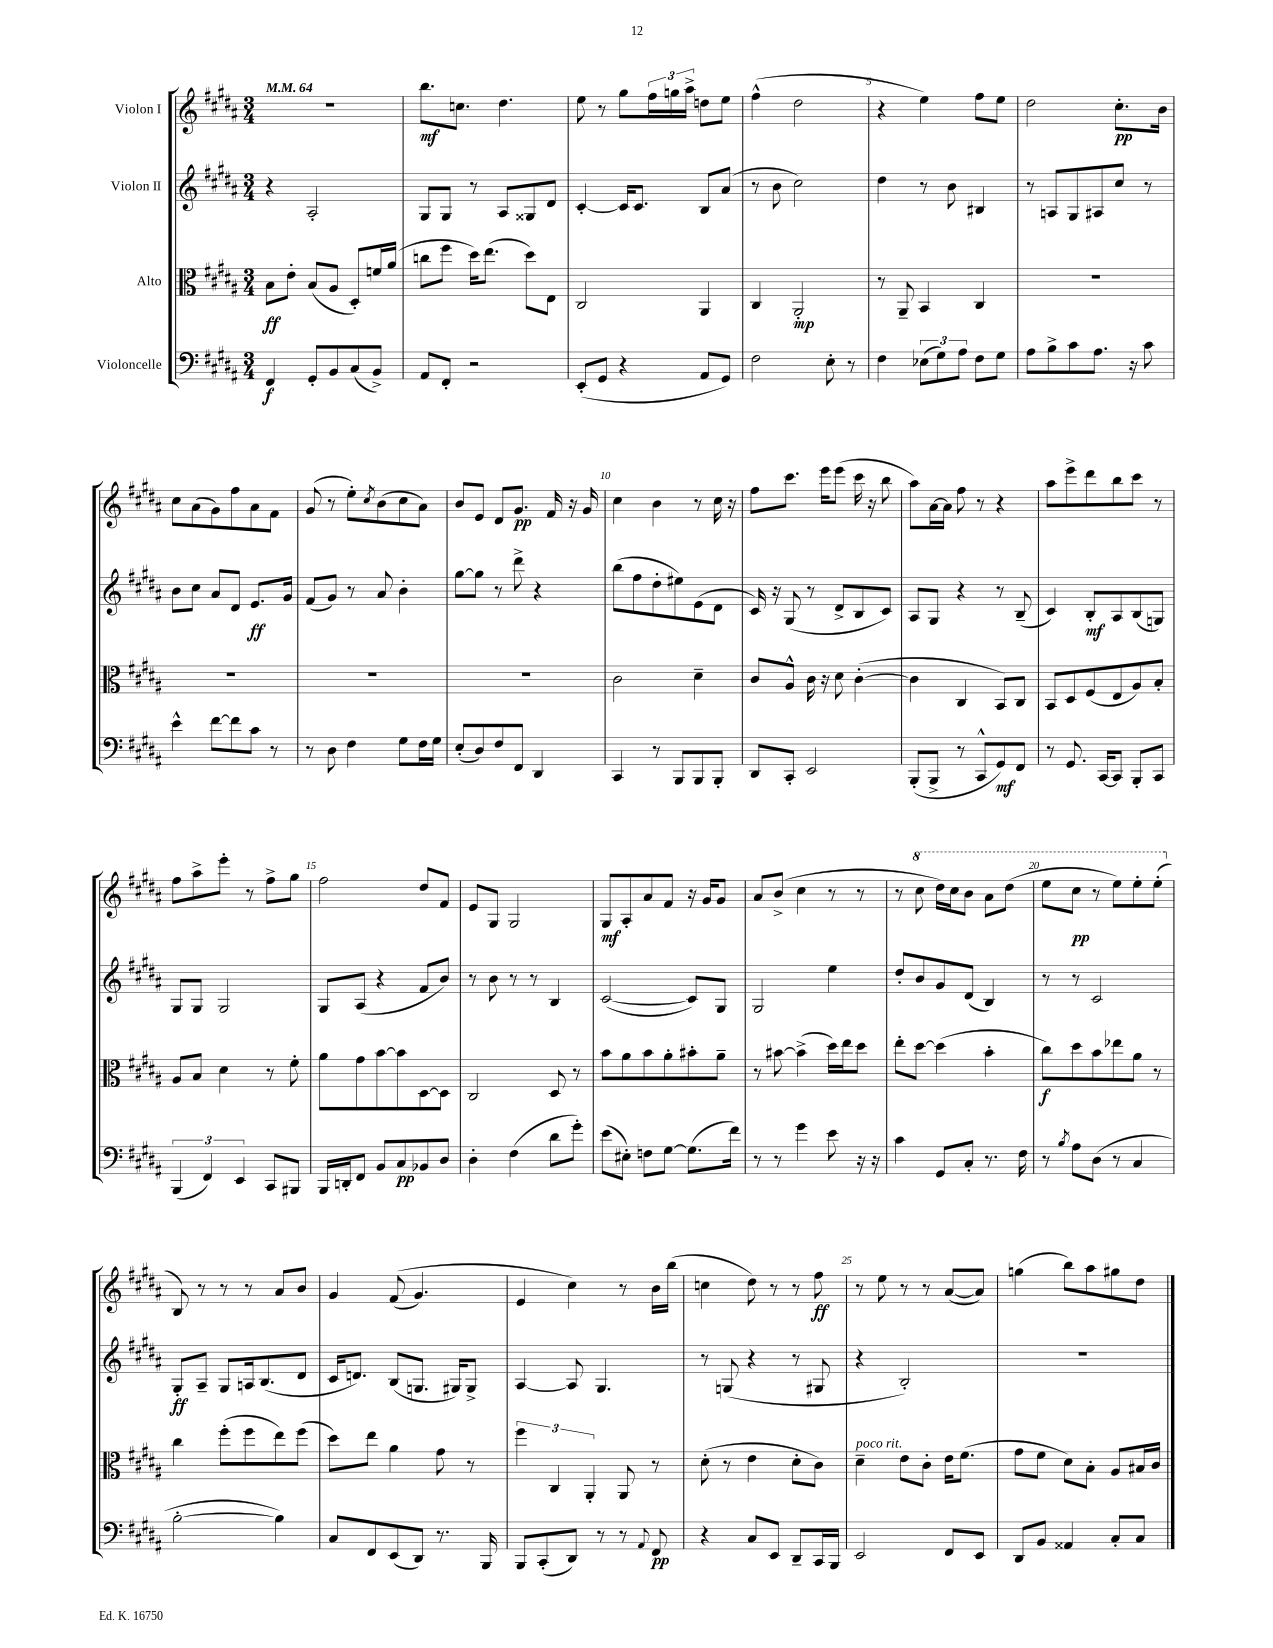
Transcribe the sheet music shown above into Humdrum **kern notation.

**kern	**kern	**kern	**kern
*staff4	*staff3	*staff2	*staff1
*clefF4	*clefC3	*clefG2	*clefG2
*k[f#c#g#d#a#]	*k[f#c#g#d#a#]	*k[f#c#g#d#a#]	*k[f#c#g#d#a#]
*M3/4	*M3/4	*M3/4	*M3/4
*MM64	*MM64	*MM64	*MM64
4FF#/	8B\L	4r	2.r
.	8e'\J	.	.
8GG#'/L	(8B/L	2A#'/	.
8BB/	8A#/J	.	.
(8C#/	8D#'/L)	.	.
8BB^/J)	16f/L	.	.
.	(16a#/JJ	.	.
=	=	=	=
8AA#/L	8cc\L	8G#/L	8.bb\L
8FF#'/J	8ff#\J	8G#/J	.
.	.	.	8.cc\J
2r	16dd#\LK)	8r	.
.	(8.ee\J	.	.
.	.	8A#/L	4.dd#\
.	8dd#\L)	8G##/	.
.	8E\J	8d#/J	.
=	=	=	=
(8EE'/L	2C#/	[4c#'/	8ee\
8GG#/J	.	.	8r
4r	.	16c#/]LK	8gg#\L
.	.	8.c#/J	.
.	.	.	24ff#\L
.	.	.	24gg\
.	.	.	24aa#^\JJ
8AA#/L	4AA#/	8B/L	8dd\L
8GG#/J)	.	(8a#/J	8ee\J
=	=	=	=
2F#\	4C#/	8r	(4ff#^^\
.	.	8b\	.
.	2AA#'/	2cc#\)	2dd#\
8E'\	.	.	.
8r	.	.	.
=	=	=	=
4F#\	8r	4dd#\	4r
.	8AA#~/	.	.
(12E-\L	4BB/	8r	4ee\)
12G#\)	.	.	.
.	.	8b\	.
12A#\J	.	.	.
8F#\L	4C#/	4B#/	8ff#\L
8G#\J	.	.	8ee\J
=	=	=	=
8A#\L	2.r	8r	2dd#\
8B^\	.	8A/L	.
8c#\	.	8G#/	.
8.A#\J	.	8A#/	.
.	.	8cc#/J	8.cc#'\L
16r	.	.	.
8c#\	.	8r	.
.	.	.	16b\Jk
=	=	=	=
4e^^\	2.r	8b\L	8cc#\L
.	.	8cc#\J	(8a#\
[8f#\L	.	8a#/L	8g#\)
8f#\]	.	8d#/J	8ff#\
8c#\J	.	8.e/L	8a#\
8r	.	.	8f#\J
.	.	16g#/Jk	.
=	=	=	=
8r	2.r	(8f#/L	(8g#/
8D#\	.	8g#/J)	8r
4F#\	.	8r	8ee'\L)
.	.	.	8qcc#/
.	.	8a#/	(8b\
8G#\L	.	4b'\	8cc#\
16F#\L	.	.	8a#\J)
16G#\JJ	.	.	.
=	=	=	=
(8E'/L	2.r	[8gg#\L	8b/L
8D#/)	.	8gg#\]J	8e/J
8F#/	.	8r	8d#/L
8FF#/J	.	8ddd#^\	8.g#/J
4DD#/	.	4r	.
.	.	.	16f#/
.	.	.	16r
.	.	.	16g#/
=	=	=	=
4CC#/	2c#\	(8bb\L	4cc#\
.	.	8ff#\	.
8r	.	8dd#'\	4b\
8BBB/L	.	8ee#\)	.
8BBB/	4d#~\	(8e\	8r
8BBB'/J	.	8d#\J	16cc#\
.	.	.	16r
=	=	=	=
8DD#/L	8c#/L	16c#/)	8ff#\L
.	.	16r	.
8CC#'/J	8A#^^/J	(8G#/	8.ccc#\J
2EE/	16c#\	8r	.
.	16r	.	16eee\LK
.	8d#\	8d#^/L	(8eee\J
.	([4c#'\	8B/	16ccc#\
.	.	.	16r
.	.	8c#/J)	8bb\
=	=	=	=
(8BBB'/L	4c#\]	8A#/L	8aa#\L)
8BBB^/J	.	8G#/J	[16a#\L
.	.	.	16a#\]JJ
8r	4C#/	4r	8ff#\
8CC#^^/L	.	.	8r
8GG#/)	8BB/L)	8r	4r
8FF#/J	8C#/J	(8B~/	.
=	=	=	=
8r	8BB/L	4c#/)	8aa#\L
8.GG#/	8D#/	.	8eee^\
.	(8F#/	8B'/L	8ddd#\
[16CC#/LK	.	.	.
8CC#/]J	8E/	8A#/	8bb\
8BBB'/L	8A#/)	(8B/	8ccc#\J
8CC#/J	8B'/J	8G/J)	8r
=	=	=	=
(6BBB/	8A#/L	8G#/L	8ff#\L
.	8B/J	8G#/J	8aa#^\
6FF#/)	.	.	.
.	4d#\	2G#/	8eee'\J
6EE/	.	.	.
.	.	.	8r
8CC#/L	8r	.	8ff#^\L
8BBB#/J	8f#'\	.	8gg#\J
=	=	=	=
16BBB/LL	8a#\L	8G#/L	2ff#\
16DD'/J	.	.	.
8FF#/J	8g#\	(8A#/J	.
8BB/L	[8b\	4r	.
8C#/	8b\]	.	.
8BB-/	[8D#\	8f#/L	8dd#/L
8D#/J	8D#\]J	8b/J)	8f#/J
=	=	=	=
4D#'\	2C#/	8r	8e/L
.	.	8b\	8G#/J
(4F#\	.	8r	2G#/
.	.	8r	.
8d#\L	8D#/	4B/	.
8g#'\J)	8r	.	.
=	=	=	=
(8e\L	8b\L	([2c#/	8G#/L
8E#'\J)	8a#\	.	8A#'/
8F\L	8b\	.	8a#/
[8G#\J	8a#'\	.	8f#/J
(8.G#\]L	8b#'\	8c#/]L)	16r
.	.	.	16g#/LK
.	8a#~\J	8G#/J	8g#/J
16f#\Jk)	.	.	.
=	=	=	=
8r	8r	2G#/	8a#/L
8r	[8b#\	.	(8b^/J
4g#\	(4b#^\]	.	4cc#\
8e\	16dd#\LL)	4ee\	8r
.	16ee\J	.	.
16r	8dd#\J	.	8r
16r	.	.	.
=	=	=	=
4c#\	8ee'\L	8dd#'/L	8r
.	[8dd#\J	8b/	8ccc#\
8GG#/L	(4dd#\]	8g#/	16ddd#\LL)
.	.	.	16ccc#\J
8C#'/J	.	(8d#/J	8bb\J
8.r	4b'\	4B/)	8aa#\L
.	.	.	(8ddd#\J
16F#\	.	.	.
=	=	=	=
8r	8cc#\L)	8r	8eee\L
8qB/	.	.	.
8A#\L	8dd#\	8r	8ccc#\J
(8D#\J	8b\	2c#/	8r
8r	8ee-\	.	8eee\L)
4C#/	8a#\J	.	8eee'\
.	8r	.	(8eee'\J
=	=	=	=
[2B'\	4cc#\	8G#'/L	8B/)
.	.	8A#~/J	8r
.	(8ff#'\L	8G#/L	8r
.	8ff#\	16A/k	8r
.	.	(8.B/	.
4B\])	8ee\)	.	8a#/L
.	(8ff#\J	8d#/J	8b/J
=	=	=	=
8C#/L	8dd#\L)	16c#/LK	4g#/
.	.	8.d/J)	.
8FF#/	8ee\J	.	.
(8EE/	4a#\	(8B/L	&((8f#/
8DD#/J)	.	8.G/J	4.g#/)
8.r	8g#\	.	.
.	.	16G#/LK)	.
.	8r	8G#^/J	.
16BBB/	.	.	.
=	=	=	=
8BBB/L	6ff#\	[4A#/	4e/
(8CC#'/	.	.	.
.	6C#/	.	.
8DD#/J)	.	8A#/]	4cc#\&)
.	6AA#'/	.	.
8r	.	4.G#/	.
8r	8AA#/	.	8r
8qqAA#/	.	.	.
8FF#/	8r	.	16b\LL
.	.	.	(16bb\JJ
=	=	=	=
4r	(8d#'\	8r	4cc\
.	8r	(8G/	.
8C#/L	4e\	4r	8dd#\)
8EE/J	.	.	8r
8DD#~/L	8d#'\L	8r	8r
16CC#/L	8c#\J)	8G#/	8ff#\
16BBB/JJ	.	.	.
=	=	=	=
2EE/	4d#~\	4r	8r
.	.	.	8ee\
.	8e\L	2B'/)	8r
.	8c#'\J	.	8r
8FF#/L	16e\LK	.	([8a#/L
.	(8.f#\J	.	.
8EE/J	.	.	8a#/]J)
=	=	=	=
8DD#/L	8g#\L	2.r	(4gg\
8BB/J	8f#\J	.	.
4AA##/	8d#\L)	.	8bb\L)
.	8B'\J	.	8aa#\
8C#'/L	8A#/L	.	8gg#\
8C#/J	16B#/L	.	8dd#\J
.	16c#/JJ	.	.
==	==	==	==
*-	*-	*-	*-
